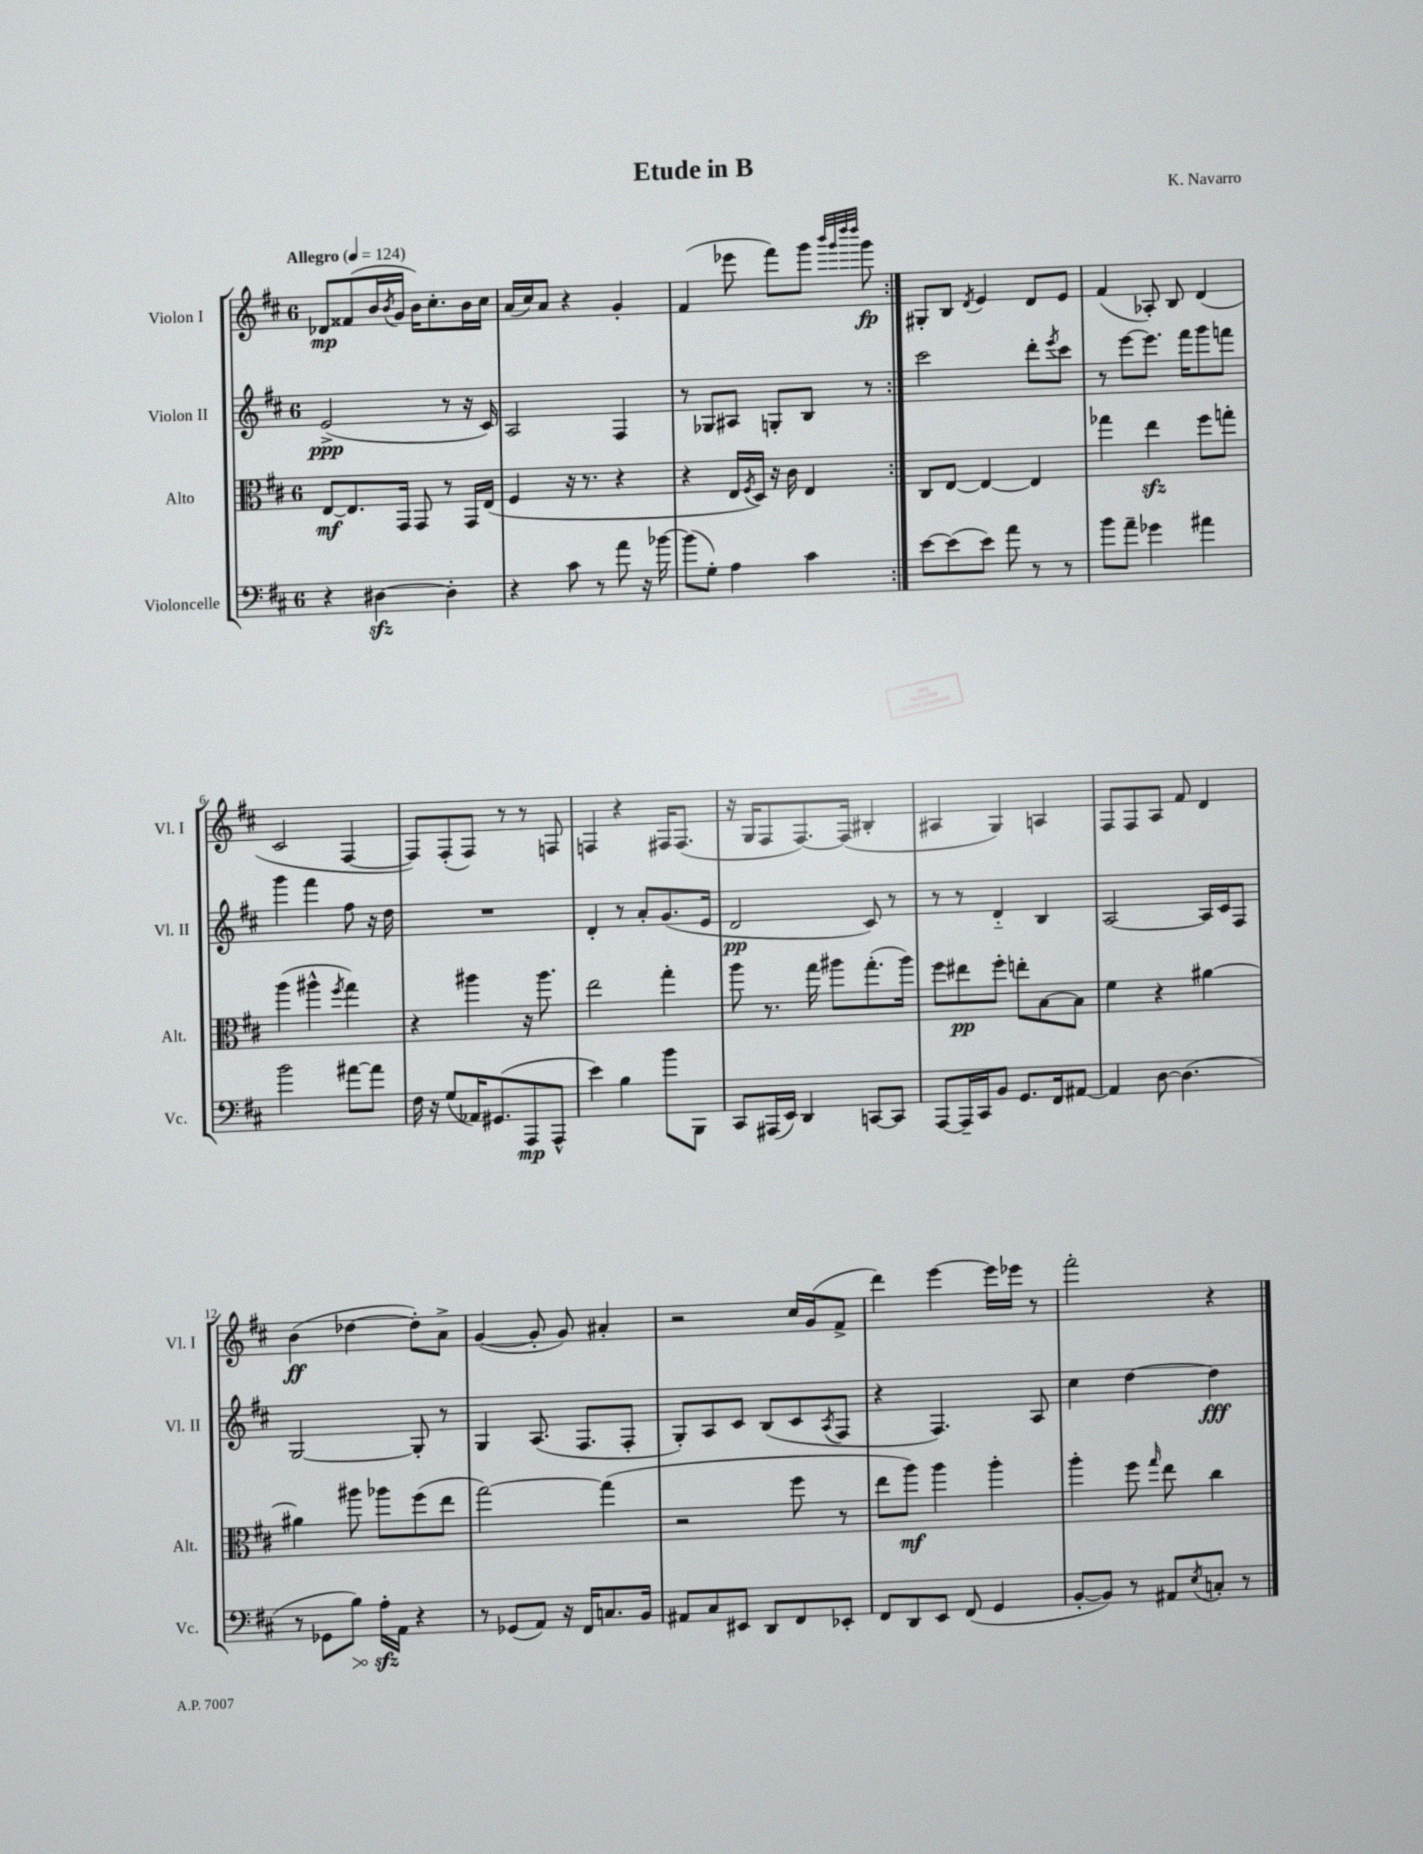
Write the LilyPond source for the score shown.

\header { title = "Etude in B" composer = "K. Navarro" }
<<
\new StaffGroup <<
\new Staff = "s0" \with { instrumentName = "Violon I" shortInstrumentName = "Vl. I" } {
    \clef treble \key d \major \once \override Staff.TimeSignature.style = #'single-digit \time 6/8 \tempo "Allegro" 4 = 124
    \repeat volta 2 { des'8\mp fisis'8( b'16 \acciaccatura { b'8 } g'16 b'16) cis''8.-. b'16 cis''16 |
    a'16( cis''16) a'8 r4 g'4-. |
    fis'4( ees'''8 fis'''8) g'''8 \grace { b'''32 g'''32 d''''32 d''''32 } g'''8\fp | }
    gis8-. b8 \acciaccatura { d'8 } e'4 d'8 e'8 |
    fis'4( aes8-.) b8 d'4( |
    cis'2 fis4~ |
    fis8) fis8-.( fis8) r8 r8 f8 |
    f4 r4 fis16 fis8.( |
    r16 g16 fis8 fis8.~) fis16( bis4-. |
    ais4 g4) a4 |
    fis8 fis8 a8 fis'8 d'4 |
    b'4\ff( des''4~ des''8-.) a'8-> |
    g'4~( g'8-. g'8) ais'4-. |
    r2 cis''16 g'16( fis'8-> |
    d'''4) e'''4~ e'''16 ees'''16 r8 |
    fis'''2-. r4 \bar "|." |
}
\new Staff = "s1" \with { instrumentName = "Violon II" shortInstrumentName = "Vl. II" } {
    \clef treble \key d \major \once \override Staff.TimeSignature.style = #'single-digit \time 6/8
    \repeat volta 2 { e'2->\ppp( r8 r16 cis'16) |
    a2 fis4 |
    r8 ges8 ais8 g8-. b8 r8 | }
    cis'''2 d'''8-. \acciaccatura { e'''8 } cis'''8 |
    r8 e'''8~ e'''8. fis'''16 g'''8 f'''8 |
    g'''4 fis'''4 fis''8 r16 d''16 |
    R2. |
    d'4-. r8 a'8-. g'8.( e'16 |
    d'2\pp cis'8) r8 |
    r8 r8 d'4-_ b4 |
    a2~ a16 cis'16 fis8 |
    g2~ g8-. r8 |
    g4 a8.( fis8. fis8-. |
    g8-.) a8 cis'8 b8( cis'8 \acciaccatura { a8 } fis8 |
    r4 fis4.) a8 |
    cis''4 d''4~ d''4\fff \bar "|." |
}
\new Staff = "s2" \with { instrumentName = "Alto" shortInstrumentName = "Alt." } {
    \clef alto \key d \major \once \override Staff.TimeSignature.style = #'single-digit \time 6/8
    \repeat volta 2 { e8~\mf e8. g,16 g,8 r8 g,16 e16( |
    fis4 r16 r8. r4 |
    r4 e16 \acciaccatura { fis8 } d16) r16 cis'16 e4 | }
    cis8 e8~ e4~ e4 |
    ges''4 e''4\sfz fis''8 g''8-. |
    a''4( ais''4-^ \acciaccatura { fis''8 } g''4) |
    r4 ais''4 r16 ais''8. |
    e''2 g''4-. |
    a''8 r8. g''16 ais''8 g''8.-.( ais''16) |
    fis''8 eis''8\pp fis''8-. e''8-. b8~ b8 |
    fis'4 r4 ais'4~ |
    ais'4 ais''8 aes''8 fis''8( e''8 |
    g''2~) g''4( |
    r2 fis''8 r8 |
    e''8 a''8\mf) a''4 a''4-. |
    a''4-. fis''8 \grace { g''16 } e''8 cis''4 \bar "|." |
}
\new Staff = "s3" \with { instrumentName = "Violoncelle" shortInstrumentName = "Vc." } {
    \clef bass \key d \major \once \override Staff.TimeSignature.style = #'single-digit \time 6/8
    \repeat volta 2 { r4 dis4~\sfz dis4-. |
    r4 cis'8 r8 a'8 r16 bes'16~ |
    bes'8( g8-.) a4 cis'4 | }
    e'8~ e'8( e'8) a'8 r8 r8 |
    b'8 a'8-- ges'4 ais'4 |
    b'2 ais'8~ ais'8 |
    fis16 r16 g8( aes,16) gis,8.( a,,8\mp a,,8-^ |
    e'4) b4 b'8 b,,8 |
    cis,8 ais,,16( e,16) d,4 c,8~ c,8 |
    a,,8~ a,,16-- cis,16 b,8 g,8. fis,16 ais,8~ |
    ais,4 d8~ d4.( |
    r8 ges,8 \once \override Hairpin.circled-tip = ##t b8\>) a16-.\sfz\! a,16 r4 |
    r8 ges,8( a,8) r16 fis,16 c8. b,16 |
    ais,8 cis8 eis,8 d,8 fis,8 ees,8-. |
    fis,8 d,8 e,8 fis,8( g,4 |
    b,8~-. b,8) r8 ais,8 \acciaccatura { e8 } c8-. r8 \bar "|." |
}
>>
>>
